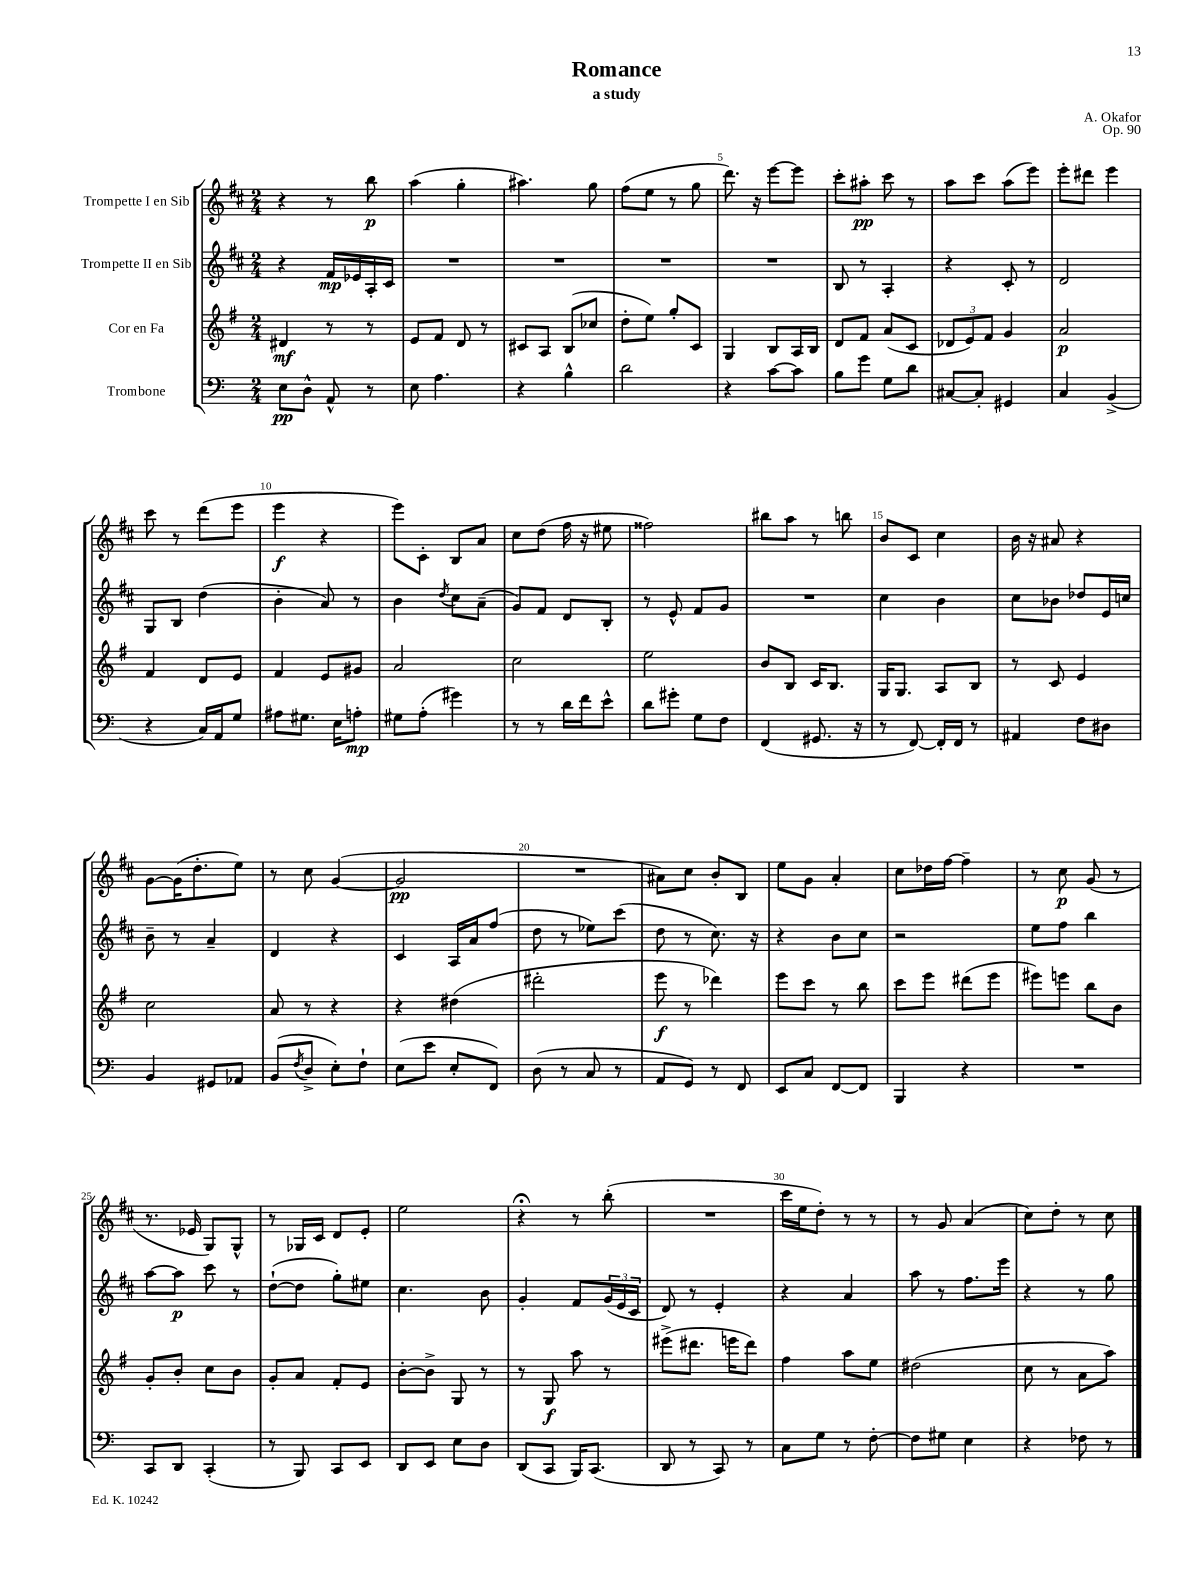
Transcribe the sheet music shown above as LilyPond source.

\header { title = "Romance" composer = "A. Okafor" subtitle = "a study" opus = "Op. 90" }
<<
\new StaffGroup <<
\new Staff = "s0" \with { instrumentName = "Trompette I en Sib" } {
    \clef treble \key d \major \numericTimeSignature \time 2/4
    r4 r8 b''8\p |
    a''4( g''4-. |
    ais''4.) g''8 |
    fis''8( e''8 r8 g''8 |
    d'''8.) r16 e'''8~ e'''8 |
    cis'''8-. ais''8-.\pp cis'''8 r8 |
    a''8 cis'''8 a''8( e'''8) |
    e'''8-. dis'''8 e'''4 |
    cis'''8 r8 d'''8( e'''8 |
    e'''4\f r4 |
    e'''8) cis'8-. b8 a'8 |
    cis''8 d''8( fis''16 r16 eis''8 |
    fisis''2) |
    bis''8 a''8 r8 b''8 |
    b'8 cis'8 cis''4 |
    b'16 r16 ais'8 r4 |
    g'8~ g'16( d''8.-. e''8) |
    r8 cis''8 g'4~( |
    g'2\pp |
    R2 |
    ais'8) cis''8 b'8-. b8 |
    e''8 g'8 a'4-. |
    cis''8 des''16 fis''16~ fis''4-- |
    r8 cis''8\p g'8( r8 |
    r8. ees'16 g8) g8-^ |
    r8 ges16 cis'16 d'8 e'8-. |
    e''2 |
    r4\fermata r8 b''8-.( |
    R2 |
    cis'''16 e''16 d''8-.) r8 r8 |
    r8 g'8 a'4( |
    cis''8) d''8-. r8 cis''8 \bar "|." |
}
\new Staff = "s1" \with { instrumentName = "Trompette II en Sib" } {
    \clef treble \key d \major \numericTimeSignature \time 2/4
    r4 fis'16\mp ees'16 a16-. cis'16 |
    R2 |
    R2 |
    R2 |
    R2 |
    b8 r8 a4-. |
    r4 cis'8-. r8 |
    d'2 |
    g8 b8 d''4( |
    b'4-. a'8) r8 |
    b'4 \acciaccatura { d''8 } cis''8 a'8--( |
    g'8) fis'8 d'8 b8-. |
    r8 e'8-^ fis'8 g'8 |
    R2 |
    cis''4 b'4 |
    cis''8 bes'8 des''8 e'16 c''16 |
    b'8-- r8 a'4-- |
    d'4 r4 |
    cis'4 a16 a'16 fis''8( |
    d''8 r8 ees''8) cis'''8( |
    d''8 r8 cis''8.) r16 |
    r4 b'8 cis''8 |
    r2 |
    e''8 fis''8 b''4 |
    a''8~ a''8\p cis'''8 r8 |
    d''8~-!( d''8 g''8-.) eis''8 |
    cis''4. b'8 |
    g'4-. fis'8 \tuplet 3/2 { g'16( e'16 cis'16 } |
    d'8) r8 e'4-. |
    r4 a'4 |
    a''8 r8 fis''8. e'''16 |
    r4 r8 g''8 \bar "|." |
}
\new Staff = "s2" \with { instrumentName = "Cor en Fa" } {
    \clef treble \key g \major \numericTimeSignature \time 2/4
    dis'4\mf r8 r8 |
    e'8 fis'8 d'8 r8 |
    cis'8 a8 b8( ces''8 |
    d''8-. e''8) g''8-. c'8 |
    g4 b8 a16 b16 |
    d'8 fis'8 a'8( c'8 |
    \tuplet 3/2 { des'8 e'8) fis'8 } g'4 |
    a'2\p |
    fis'4 d'8 e'8 |
    fis'4 e'8 gis'8 |
    a'2 |
    c''2 |
    e''2 |
    b'8 b8 c'16 b8. |
    g16 g8. a8 b8 |
    r8 c'8 e'4 |
    c''2 |
    a'8 r8 r4 |
    r4 dis''4( |
    dis'''2-. |
    e'''8\f r8 des'''4) |
    e'''8 c'''8 r8 b''8 |
    c'''8 e'''8 dis'''8( e'''8 |
    eis'''8) e'''8 b''8 b'8 |
    g'8-. b'8-. c''8 b'8 |
    g'8-. a'8 fis'8-. e'8 |
    b'8~-. b'8-> g8 r8 |
    r8 g8\f a''8 r8 |
    eis'''8->( dis'''8. e'''16 dis'''8) |
    fis''4 a''8 e''8 |
    dis''2( |
    c''8 r8 a'8 a''8) \bar "|." |
}
\new Staff = "s3" \with { instrumentName = "Trombone" } {
    \clef bass \key c \major \numericTimeSignature \time 2/4
    e8\pp d8-^ a,8-^ r8 |
    e8 a4. |
    r4 b4-^ |
    d'2 |
    r4 c'8~ c'8 |
    b8 g'8 g8 d'8 |
    cis8~ cis8-. gis,4 |
    c4 b,4->( |
    r4 c16) a,16 g8 |
    ais8 gis8. e16 a8-.\mp |
    gis8 a8-.( gis'4) |
    r8 r8 d'16 f'16 e'8-^ |
    d'8 gis'8-. g8 f8 |
    f,4( gis,8. r16 |
    r8 f,8~) f,16-. f,16 r8 |
    ais,4 f8 dis8 |
    b,4 gis,8 aes,8 |
    b,8( \acciaccatura { f8 } d8-> e8-.) f8-! |
    e8( e'8 e8-. f,8) |
    d8( r8 c8 r8 |
    a,8 g,8) r8 f,8 |
    e,8 c8 f,8~ f,8 |
    b,,4 r4 |
    R2 |
    c,8 d,8 c,4-.( |
    r8 b,,8) c,8 e,8 |
    d,8 e,8 e8 d8 |
    d,8( c,8 b,,16) c,8.( |
    d,8 r8 c,8) r8 |
    c8 g8 r8 f8~-. |
    f8 gis8 e4 |
    r4 fes8 r8 \bar "|." |
}
>>
>>
\layout { \context { \Score \override BarNumber.break-visibility = ##(#f #t #t) barNumberVisibility = #(every-nth-bar-number-visible 5) } }
